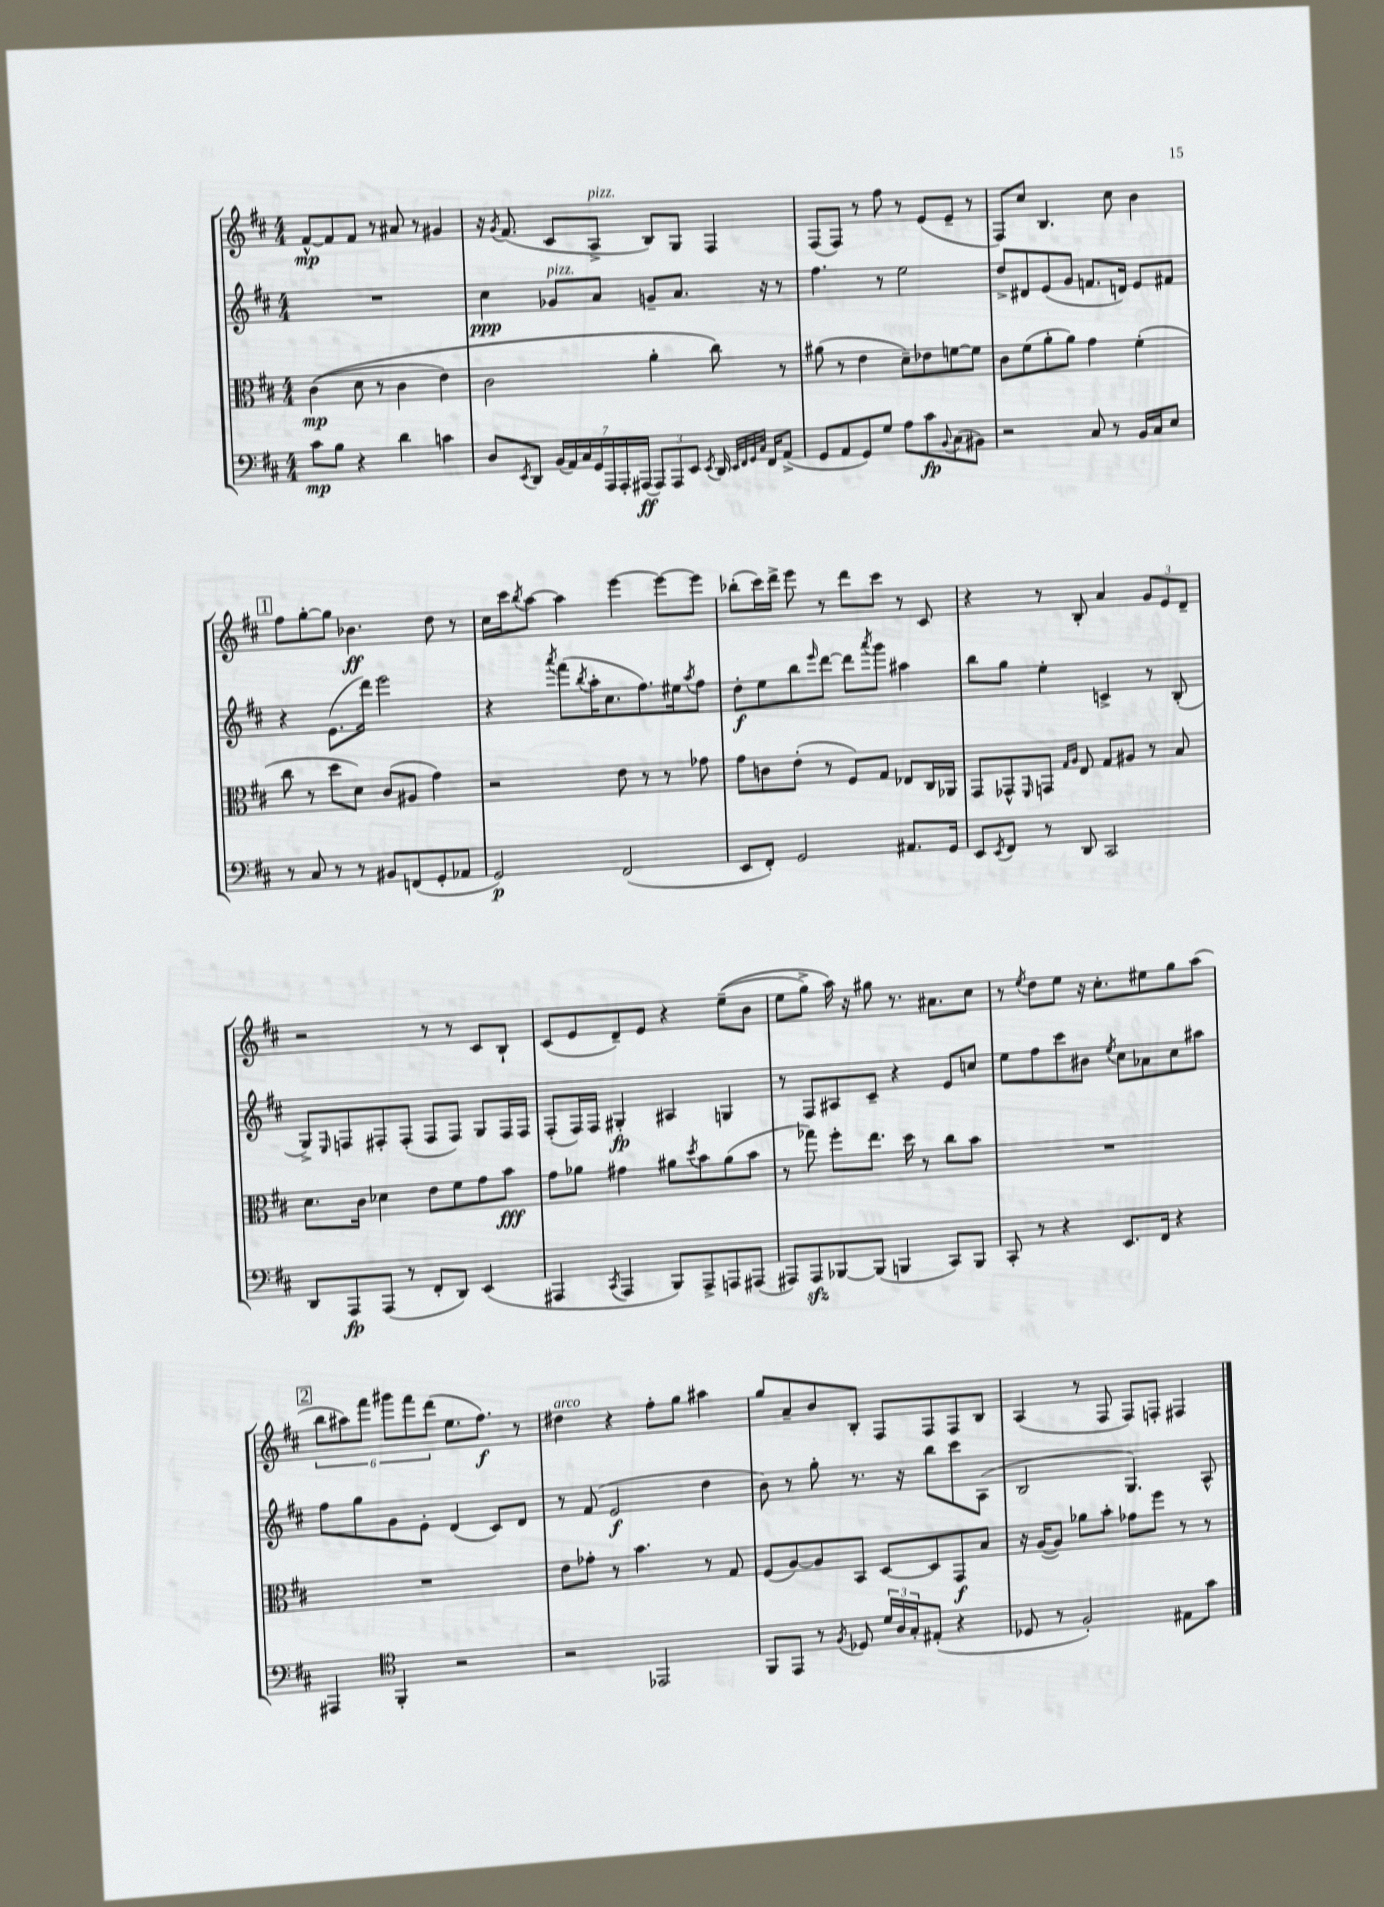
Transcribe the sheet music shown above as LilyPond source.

<<
\new StaffGroup <<
\new Staff = "s0" {
    \clef treble \key d \major \numericTimeSignature \time 4/4
    fis'8~-^\mp fis'8 fis'8 r8 ais'8 r8 gis'4 |
    r16 \acciaccatura { g'8 } fis'8.( cis'8 a8->^\markup { \italic "pizz." } b8) g8 fis4 |
    fis8( fis8) r8 fis''8 r8 e'8( e'8-- r8 |
    fis8) cis''8 b4. cis''8 b'4 |
    \mark \markup { \box "1" } fis''8 g''8~-. g''8 bes'4.\ff d''8 r8 |
    cis''16 cis'''16 \acciaccatura { b''8 } a''8~ a''4 e'''4~ e'''8~ e'''8 |
    bes''8-.( cis'''16) d'''16-> e'''8 r8 d'''8 cis'''8 r8 cis'8 |
    r4 r8 b8-. a'4 \tuplet 3/2 { g'8 e'8 d'8-- } |
    r2 r8 r8 cis'8 b8-! |
    cis'8( e'8 d'8--) e'8 r4 e''8--(\( b'8 |
    e''8 g''8->) a''16\) r16 gis''8 r8. ais'8. cis''8 |
    r8 \acciaccatura { e''8 } d''8 e''8 r16 cis''8.-. eis''8 g''8 a''8( |
    \mark \markup { \box "2" } \tuplet 6/4 { b''8 ais''8) fis'''8 gis'''8 fis'''8 d'''8( } e''8. fis''8.\f) r8 |
    dis''4^\markup { \italic "arco" } r4 fis''8-. g''8 ais''4 |
    g''8 a'8-- b'8 b8-. fis8 fis8 fis8 b8 |
    a4( r8 fis8 fis8) f8-. fis4 \bar "|." |
}
\new Staff = "s1" {
    \clef treble \key d \major \numericTimeSignature \time 4/4
    R1 |
    cis''4\ppp ges'8^\markup { \italic "pizz." } a'8 g'8-- a'8. r16 r8 |
    fis''4. r8 e''2 |
    d''8-> dis'8 e'8( g'8 f'8. d'16) e'8 fis'8 |
    \mark \markup { \box "1" } r4 e'8.( d'''16) e'''2 |
    r4 \acciaccatura { a'''8 } fis'''8( \acciaccatura { b''8 } a''16-. cis''8. fis''8.) eis''16 \acciaccatura { a''8 } fis''8 |
    d''8-.\f e''8 b''8 \grace { e'''16 } d'''8~ d'''8 \acciaccatura { a'''8 } g'''8 ais''4 |
    b''8 g''8 e''4-. c'4-> r8 b8-.( |
    g8->) \grace { e16 } f8 fis8-. fis8-.( fis8 fis8) g8 fis16 fis16 |
    fis8-.( fis16) fis16 gis4-.\fp ais4 g4 |
    r8 fis8 ais8 cis'8-- r4 e'8 c''8 |
    e''8 fis''8 cis'''8 bis'8 \acciaccatura { e''8 } cis''8 aes'8 cis''8 ais''8 |
    \mark \markup { \box "2" } fis''8 g''8 g'8 e'8-. d'4( cis'8) d'8 |
    r8 fis'8( e'2\f d''4 |
    b'8) r8 g''8-. r8. r16 b''8 cis'''8 a8( |
    b2 g4.) a8-^ \bar "|." |
}
\new Staff = "s2" {
    \clef alto \key d \major \numericTimeSignature \time 4/4
    cis'4\mp(\( d'8 r8 cis'4 e'4) |
    cis'2 a'4-. cis''8\) r8 |
    ais'8( r8 e'4 d'8--) ees'8 f'8~ f'8 |
    cis'8 fis'8( a'8-. a'8) g'4 fis'4-.( |
    \mark \markup { \box "1" } cis''8 r8 d''8 d'8) cis'8( ais8 g'4) |
    r2 e'8 r8 r8 ges'8 |
    g'8 c'8 e'8-.( r8 fis8) g8 ees8 cis16 aes,16 |
    g,8 ges,8-^ \grace { fis,16 } g,8 \grace { g16 a16 } e8 g8 ais8 r8 b8 |
    d'8. cis'16 des'4 e'8 fis'8 g'8 b'8\fff |
    g'8 aes'8 gis'4 ais'8 \acciaccatura { d''8 } b'8 ais'8( b'8 |
    r8 ges''8) fis''8-. e''8. d''16 r8 cis''8 b'8 |
    R1 |
    \mark \markup { \box "2" } R1 |
    e'8 ges'8-. r8 b'4. r8 g8 |
    fis8( a8~) a8 b,8 d8~ d8 g,8\f b8 |
    r16 a16~( a8) aes'8 b'8-. ges'8 fis''8 r8 r8 \bar "|." |
}
\new Staff = "s3" {
    \clef bass \key d \major \numericTimeSignature \time 4/4
    cis'8\mp b8 r4 d'4 c'4 |
    d8 \acciaccatura { e,8 } d,8 \tuplet 7/4 { b,16( a,16) cis16 g,16 a,,16 a,,16-. ais,,16\ff( } \tuplet 3/2 { ais,,8) ais,,8 e,8 } \acciaccatura { e,8 } d,16 \grace { e,32 fis,32 g,32 cis32 } fis,16 a,8->( |
    g,8 a,8 g,8) g8 a8 cis'8\fp \appoggiatura { b,8 } cis8( bis,8) |
    r2 cis8 r8 b,16 cis16 e8 |
    \mark \markup { \box "1" } r8 cis8 r8 r8 bis,8 f,8( g,8-. aes,8 |
    g,2\p) fis,2( |
    e,8 fis,8-.) g,2 ais,8. g,16 |
    e,8 \acciaccatura { e,8 } fis,8 r8 d,8 cis,2 |
    d,8 a,,8\fp a,,8( r8 fis,8-. d,8) e,4( |
    ais,,4 \acciaccatura { cis,8 } ais,,4 b,,8) ais,,8-> a,,8 ais,,8( |
    ais,,8) ais,,8\sfz bes,,8~ bes,,8( b,,4 cis,8) b,,8 |
    cis,8-. r8 r4 e,8. fis,16 r4 |
    \mark \markup { \box "2" } ais,,4 \clef tenor fis,4-. r2 |
    r2 ees,2 |
    fis,8 e,8 r8 \acciaccatura { fis8 } des8 \tuplet 3/2 { d'16 a16 g16-. } eis8-.( r4 |
    des8 r8 fis2-.) eis8 g'8 \bar "|." |
}
>>
>>
\layout { \context { \Score \remove "Bar_number_engraver" } }
